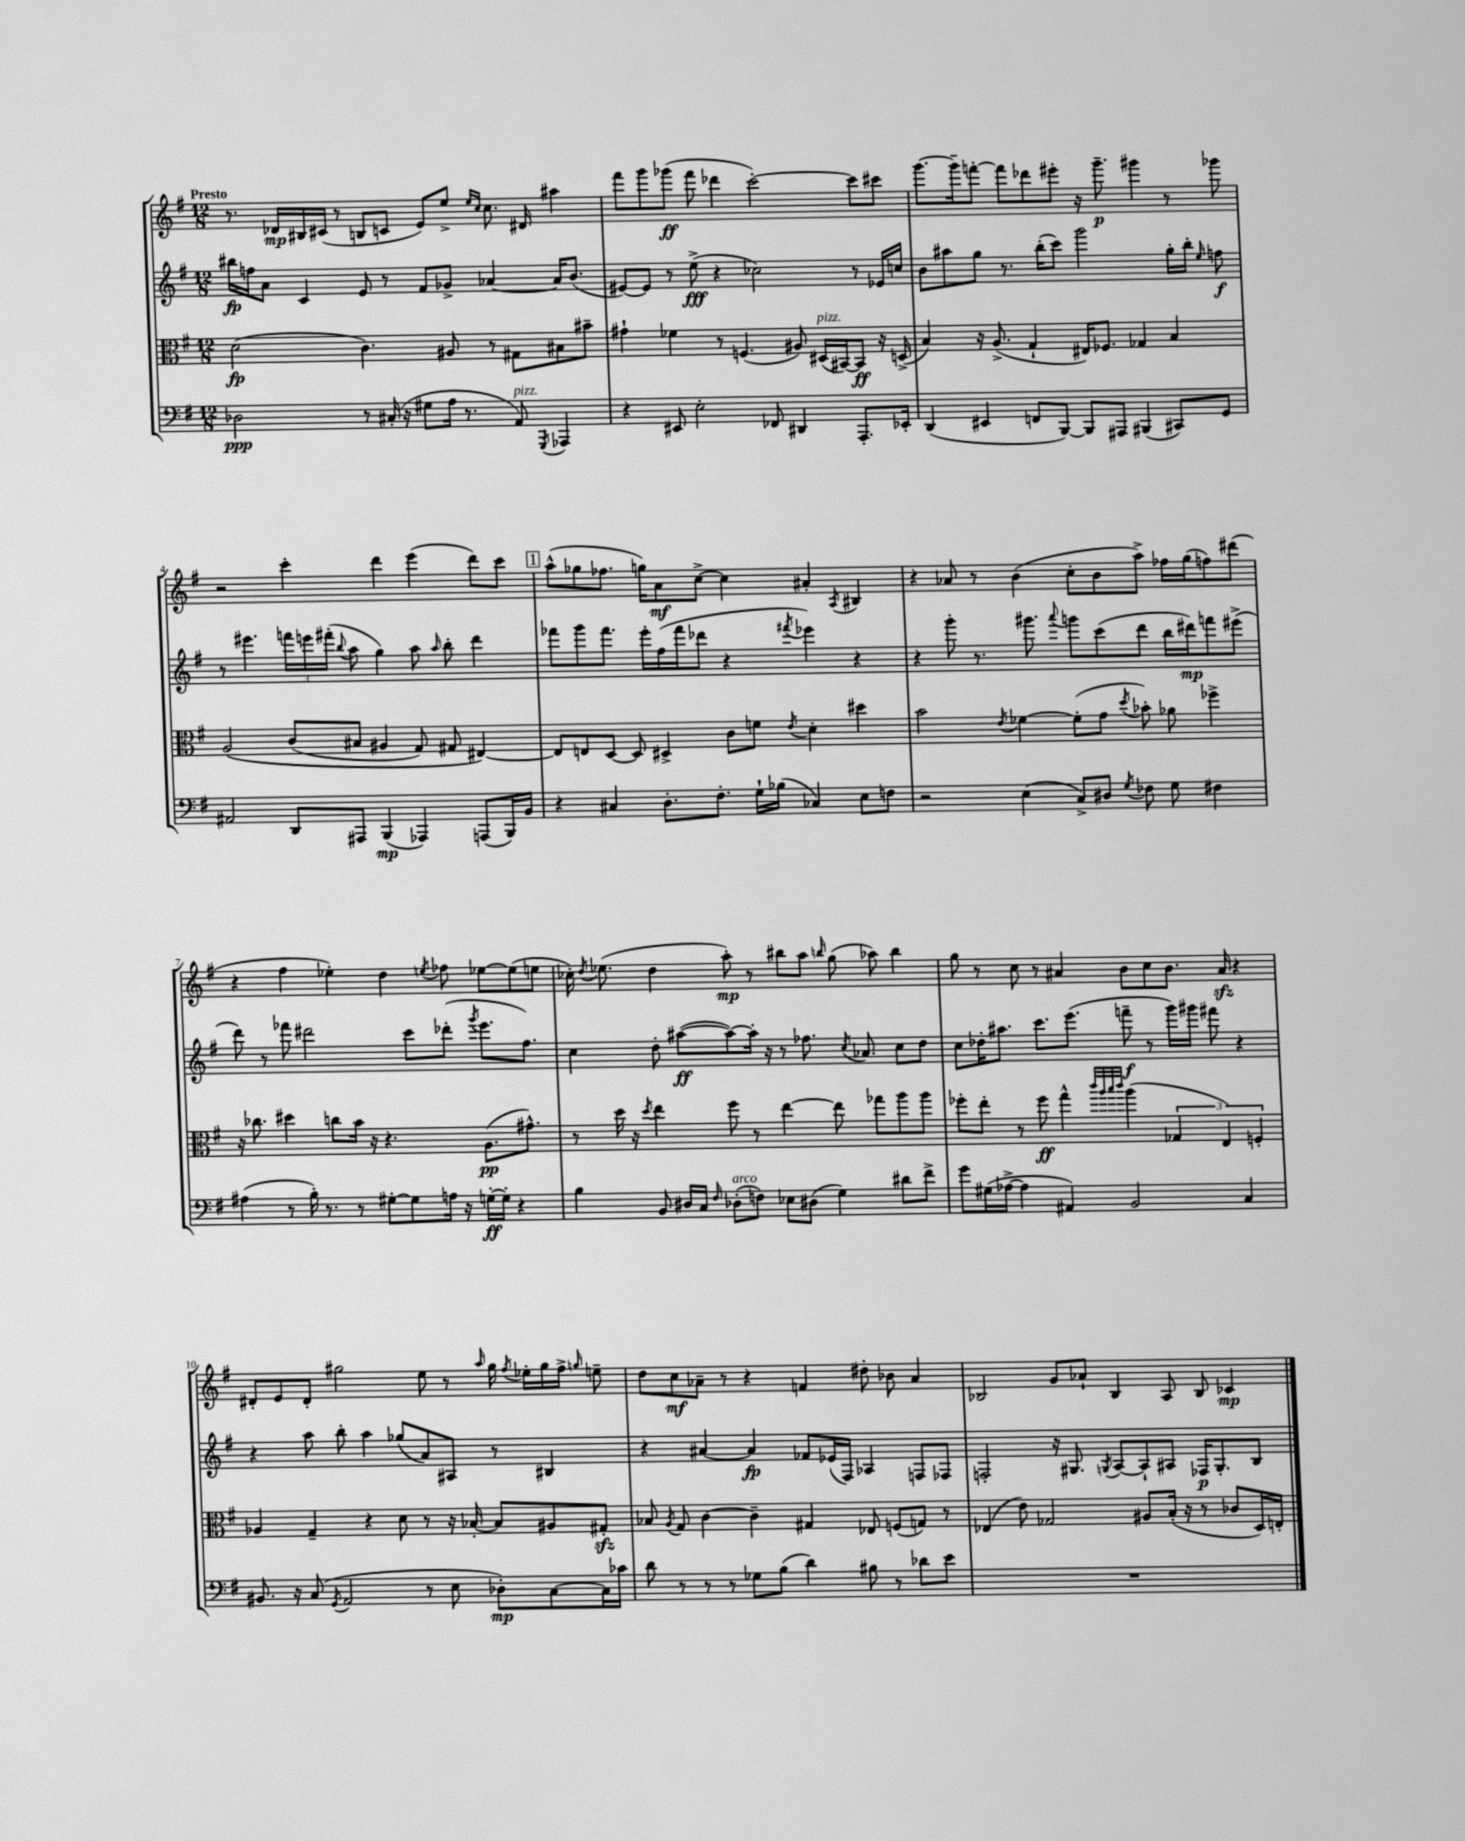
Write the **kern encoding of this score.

**kern	**dynam	**kern	**dynam	**kern	**dynam	**kern	**dynam
*part4	*part4	*part3	*part3	*part2	*part2	*part1	*part1
*staff4	*staff4	*staff3	*staff3	*staff2	*staff2	*staff1	*staff1
*clefF4	*	*clefC3	*	*clefG2	*	*clefG2	*
*k[f#]	*	*k[f#]	*	*k[f#]	*	*k[f#]	*
*M12/8	*	*M12/8	*	*M12/8	*	*M12/8	*
=1	=1	=1	=1	=1	=1	=1	=1
!	!	!	!	!	!	!LO:TX:a:B:t=Presto	!
2D-X\	ppp	(2d\	fp	16bb#X\LL	fp	8.r	.
.	.	.	.	16ffn\J	.	.	.
.	.	.	.	8a\J	.	.	.
.	.	.	.	.	.	16d-X/LL	mp
.	.	.	.	4c/	.	16B#X/	.
.	.	.	.	.	.	(16c#X/JJ	.
.	.	.	.	.	.	8r	.
8r	.	4.c\)	.	8e/	.	8Bn/L	.
(16C#X'/	.	.	.	8r	.	8cn/J	.
16r	.	.	.	.	.	.	.
8G#X\L	.	.	.	8f#/L	.	8e/L)	.
16A\Jk	.	8A#X/	.	8g-X^/J	.	8ee^/J	.
8.r	.	.	.	.	.	.	.
.	.	.	.	.	.	16qqee/LL	.
.	.	.	.	.	.	16qqcc/JJ	.
.	.	8r	.	[4a-X/	.	8.cc\	.
!LO:TX:a:i:t=pizz.	!	!	!	!	!	!	!
8AA/)	.	8G#X\L	.	.	.	.	.
.	.	.	.	.	.	16d#X/	.
8qGGG/	.	.	.	.	.	.	.
4AAA-X/	.	8B#X\	.	16a-/KL]	.	4aa#X\	.
.	.	.	.	(8.b/J	.	.	.
.	.	8b#X~\J	.	.	.	.	.
=2	=2	=2	=2	=2	=2	=2	=2
4r	.	4g#X`\	.	[8e#X/L)	.	8fff#\L	.
.	.	.	.	8e#/J]	.	8ggg\	.
8EE#X/	.	4f-X\	.	8r	.	(8ggg-X\J	ff
2E'\	.	.	.	(8ee^\	fff	8fff#\	.
.	.	8r	.	4r	.	4ddd-X\	.
.	.	(4.Fn/	.	.	.	.	.
.	.	.	.	2cc-X\)	.	[2ccc'\)	.
8FF-X/	.	.	.	.	.	.	.
4DD#X/	.	8A#X/)	.	.	.	.	.
!	!	!LO:TX:a:i:t=pizz.	!	!	!	!	!
.	.	(16D#X/LL	.	.	.	.	.
.	.	[16BB#X/J)	.	.	.	.	.
8.AAA'/L	.	8BB#/J]	ff	8r	.	8ccc\L]	.
.	.	16r	.	16e-X/LL	.	8ccc#X\J	.
16EE-X'/Jk	.	(16Dn^/	.	16ccn/JJ	.	.	.
=3	=3	=3	=3	=3	=3	=3	=3
(4DD/	.	4B/)	.	8b\L	.	[8.ggg\L	.
.	.	.	.	8aa#X\	.	.	.
.	.	.	.	.	.	16ggg~\k]	.
4EE#X/	.	16r	.	8gg\J	.	[8fffn'\J	.
.	.	(8.A^/	.	.	.	.	.
.	.	.	.	8.r	.	8fff\L]	.
8FFn/L	.	4G`/	.	.	.	8ddd-X\	.
.	.	.	.	(16bb'\KL	.	.	.
[8BBB/J)	.	.	.	8ccc\J)	.	8eee#X'\J	.
8BBB/L]	.	16E#X/KL)	.	2ggg\	.	16r	.
.	.	8.F-X/J	.	.	.	8.ggg~\	p
8AAA#X/J	.	.	.	.	.	.	.
(4BBB#X/	.	4G-X/	.	.	.	4ggg#X\	.
8CC#X/L)	.	4B/	.	16gg'\LL	.	8r	.
.	.	.	.	16bb'\JJ	.	.	.
.	.	.	.	16qqee/	.	.	.
8GG/J	.	.	.	8ffn\	f	8ggg-X\	.
!!LO:LB:g=z
=4	=4	=4	=4	=4	=4	=4	=4
2AA#X/	.	(2A/	.	8r	.	2r	.
.	.	.	.	4.eee#X\	.	.	.
8DD/L	.	(8c/L	.	24fffn\LL	.	4ccc'\	.
.	.	.	.	24eeen\	.	.	.
.	.	.	.	(24fff#X'\JJ	.	.	.
.	.	.	.	8qqbb/	.	.	.
8AAA#X/J	.	8B#X/J	.	8aa\	.	.	.
(4BBB/	mp	4A#X/	.	4gg\)	.	4ddd\	.
4AAA-X/)	.	8G/)	.	8aa\	.	(4eee\	.
.	.	.	.	16qqaa/	.	.	.
.	.	8G#X/	.	8bb'\	.	.	.
(8AAAn/L	.	[4E#X/)	.	4ddd\	.	8ddd\L)	.
16BBB/L)	.	.	.	.	.	8ccc\J	.
16BB/JJ	.	.	.	.	.	.	.
!!LO:REH:place=s1:t=1
=5	=5	=5	=5	=5	=5	=5	=5
4r	.	8E#/L]	.	8fff-X\L	.	(8aa^^\L	.
.	.	8En/	.	8ggg\	.	8gg-X\	.
4C#X/	.	[8D/J	.	8.fff-\J	.	8.ff-X\J	.
.	.	8D/]	.	.	.	.	.
.	.	.	.	16eee'\LL	.	16ggn\KL)	.
8.D'\L	.	4D#X^/	.	(16ff#\	.	8a\	mf
.	.	.	.	16fff-\J	.	.	.
.	.	.	.	8ddd-X\J	.	[8cc^\J	.
8.F#'\J	.	.	.	.	.	.	.
.	.	8c\L	.	4r	.	4cc\]	.
16G`\LL	.	8fn\J	.	.	.	.	.
(16B-X\JJ	.	.	.	.	.	.	.
.	.	8qe/	.	8qfff#X/	.	.	.
4C-X/)	.	4d'\	.	4eee-X\)	.	4a#X'/	.
.	.	.	.	.	.	8qA/	.
8E\L	.	4dd#X\	.	4r	.	4B#X/	.
8Fn\J	.	.	.	.	.	.	.
=6	=6	=6	=6	=6	=6	=6	=6
2r	.	2b\	.	4r	.	4r	.
.	.	.	.	8ggg'\	.	8a-X/	.
.	.	.	.	8.r	.	8r	.
.	.	8qe/	.	.	.	.	.
(4E\	.	[4f-X\	.	.	.	(4b\	.
.	.	.	.	8.ggg#X\	.	.	.
.	.	.	.	8qqaaa/	.	.	.
8C^/L)	.	(8f-'\L]	.	8gggn\L	.	8cc'\L	.
8D#X/J	.	8g\J	.	(8ccc\	.	8b\	.
8qG/	.	8qdd/	.	.	.	.	.
8F-X\	.	8b-X'\)	.	8ddd\J	.	8aa^\J)	.
8G\	.	8a-X\	.	16bb\LL	.	16ff-X\LL	.
.	.	.	.	16ddd#X\J)	mp	(16gg\J	.
4F#X\	.	4ff-X^\	.	8fffn\	.	8ffn\)	.
.	.	.	.	(8eee#X^\J	.	(8ddd#X\J	.
!!LO:LB:g=z
=7	=7	=7	=7	=7	=7	=7	=7
(4A#X\	.	16r	.	8ddd\)	.	4r	.
.	.	8.cc-X\	.	.	.	.	.
.	.	.	.	8r	.	.	.
8r	.	4dd#X\	.	8fff-X\	.	4ff#\	.
16B'\)	.	.	.	2ddd#X\	.	.	.
8.r	.	.	.	.	.	.	.
.	.	8ccn\L	.	.	.	4ee-X'\)	.
8r	.	16b\Jk	.	.	.	.	.
.	.	16r	.	.	.	.	.
[8G#X'\L	.	4.r	.	.	.	4dd\	.
8G#\]	.	.	.	8ccc\L	.	.	.
.	.	.	.	.	.	8qeen/	.
16An\Jk	.	.	.	(8ddd-X'\J	.	8ff-X\	.
16r	.	.	.	.	.	.	.
.	.	.	.	8qggg/	.	.	.
[16Gn'\LL	ff	(8.A\L	pp	8.eee\L	.	[8ee-X\L	.
16G'\JJ]	.	.	.	.	.	.	.
4r	.	.	.	.	.	(8ee-\]	.
.	.	8.g#X^^\J)	.	8.ff#\J)	.	.	.
.	.	.	.	.	.	8een\J	.
=8	=8	=8	=8	=8	=8	=8	=8
4B\	.	8r	.	4cc\	.	16cc-X'\)	.
.	.	.	.	.	.	8qdd/	.
.	.	.	.	.	.	(8.ee-X\	.
.	.	16dd\	.	.	.	.	.
.	.	16r	.	.	.	.	.
.	.	8qdd/	.	.	.	.	.
8BB/	.	4ee\	.	8dd'\	.	4dd\	.
16D#X/LL	.	.	.	([8aa#X\L	ff	.	.
16C/JJ	.	.	.	.	.	.	.
16qqF#/	.	.	.	.	.	.	.
!LO:TX:a:i:t=arco	!	!	!	!	!	!	!
(8D-X'\L	.	8ff#\	.	8aa#\_)	.	8aa'\)	mp
8Fn\J)	.	8r	.	16aa#'\Jk]	.	8r	.
.	.	.	.	16r	.	.	.
8E-X\L	.	[4ee\	.	8r	.	8bb#X\L	.
(8D#X\J	.	.	.	8.ff-X\	.	8aa\J	.
.	.	.	.	.	.	16qqbbn/	.
4G\)	.	8ee\]	.	.	.	(8gg\	.
.	.	.	.	8qcc/	.	.	.
.	.	.	.	8.a-X/	.	.	.
.	.	8gg-X\L	.	.	.	8aa-X\)	.
8d#X\L	.	8aa\	.	8cc\L	.	4bb\	.
8f#^\J	.	8aa\J	.	8dd\J	.	.	.
=9	=9	=9	=9	=9	=9	=9	=9
8g\L	.	8ff-X'\L	.	8cc\L	.	8gg\	.
(16G#X\L	.	8ee'\J	.	16dd-X'\K	.	8r	.
[16A-X^\JJ	.	.	.	8.aa#X\J	.	.	.
4A-\]	.	8r	.	.	.	8cc\	.
.	.	8ff-\	ff	8.ccc\L	.	8r	.
4AA#X/)	.	4gg^^\	.	.	.	4a#X/	.
.	.	.	.	(8.eee\J	.	.	.
.	.	32qqccc/LLL	.	.	.	.	.
.	.	32qqaa/	.	.	.	.	.
.	.	32qqbb/	.	.	.	.	.
.	.	32qqccc/JJJ	.	.	.	.	.
2BB/	.	(4aa\	.	8fffn~\	f	8b\L	.
.	.	.	.	8r	.	8cc\	.
.	.	6G-X/	.	16ggg\LL)	.	8.b\J	.
.	.	.	.	16ggg#X\JJ	.	.	.
.	.	.	.	8fff#X\	.	.	.
.	.	6E/)	.	.	.	.	.
.	.	.	.	.	.	16a#zz/	.
4C/	.	.	.	4r	.	4r	.
.	.	6Fn'/	.	.	.	.	.
!!LO:LB:g=z
=10	=10	=10	=10	=10	=10	=10	=10
8.BB#X/	.	4A-X/	.	4r	.	8d#X'/L	.
.	.	.	.	.	.	8e/	.
16r	.	.	.	.	.	.	.
(8C/	.	4G~/	.	8aa\	.	8d#'/J	.
8qGG/	.	.	.	.	.	.	.
2AA/	.	.	.	8bb'\	.	2gg#X\	.
.	.	4r	.	4aa\	.	.	.
.	.	8d\	.	(8gg-X/L	.	.	.
8r	.	8r	.	8a/)	.	8ee\	.
8E\	.	16r	.	8A#X/J	.	8r	.
.	.	[16B-X'/	.	.	.	.	.
.	.	.	.	.	.	16qqaa/	.
8D-X'\L)	mp	8B-/L]	.	8r	.	16gg#\	.
.	.	.	.	.	.	8qff#/	.
.	.	.	.	.	.	16ee-X'\LL	.
[8C\	.	8A#X/	.	4B#X/	.	16gg#\	.
.	.	.	.	.	.	16ff#^\JJ	.
.	.	.	.	.	.	16qqggn/	.
16C\L]	.	8G#Xzz'/J	.	.	.	8een~\	.
16c-X\JJ	.	.	.	.	.	.	.
=11	=11	=11	=11	=11	=11	=11	=11
8d\	.	8B-X/	.	4r	.	8dd\L	.
.	.	8qA/	.	.	.	.	.
8r	.	8G/	.	.	.	8cc\	mf
8r	.	[4c\	.	[4a#X/	.	8a-X~\J	.
8r	.	.	.	.	.	8r	.
8G-X\L	.	4c~\]	.	4a#/]	fp	4r	.
(8B\J	.	.	.	.	.	.	.
4d\)	.	4G#X/	.	8f-X/L	.	4fn/	.
.	.	.	.	(16e-X/L	.	.	.
.	.	.	.	16F#/JJ)	.	.	.
8B#X\	.	8E-X/	.	4A-X/	.	8dd#X'\	.
8r	.	(8Fn/L	.	.	.	8b-X\	.
8d-X\L	.	8Gn/J)	.	8Fn/L	.	4a-/	.
8e\J	.	8r	.	8F-X/J	.	.	.
=12	=12	=12	=12	=12	=12	=12	=12
1.r	.	(4E-X/	.	2Fn'/	.	2B-X/	.
.	.	8e\)	.	.	.	.	.
.	.	2G-X/	.	.	.	.	.
.	.	.	.	16r	.	8g/L	.
.	.	.	.	8.G#X/	.	.	.
.	.	.	.	.	.	8a-X`/J	.
.	.	.	.	8qGn/	.	.	.
.	.	.	.	[8A/L	.	4B-/	.
.	.	8A#X/L	.	8A`/]	.	.	.
.	.	(16B'/Jk	.	8A#X/J	.	8A/	.
.	.	16r	.	.	.	.	.
.	.	8r	.	16F-X/KL	p	8B-/	.
.	.	.	.	8.G'/	.	.	.
.	.	8c-X/L	.	.	.	4c-X/	mp
.	.	16D/L)	.	8B/J	.	.	.
.	.	16En'/JJ	.	.	.	.	.
==	==	==	==	==	==	==	==
*-	*-	*-	*-	*-	*-	*-	*-
